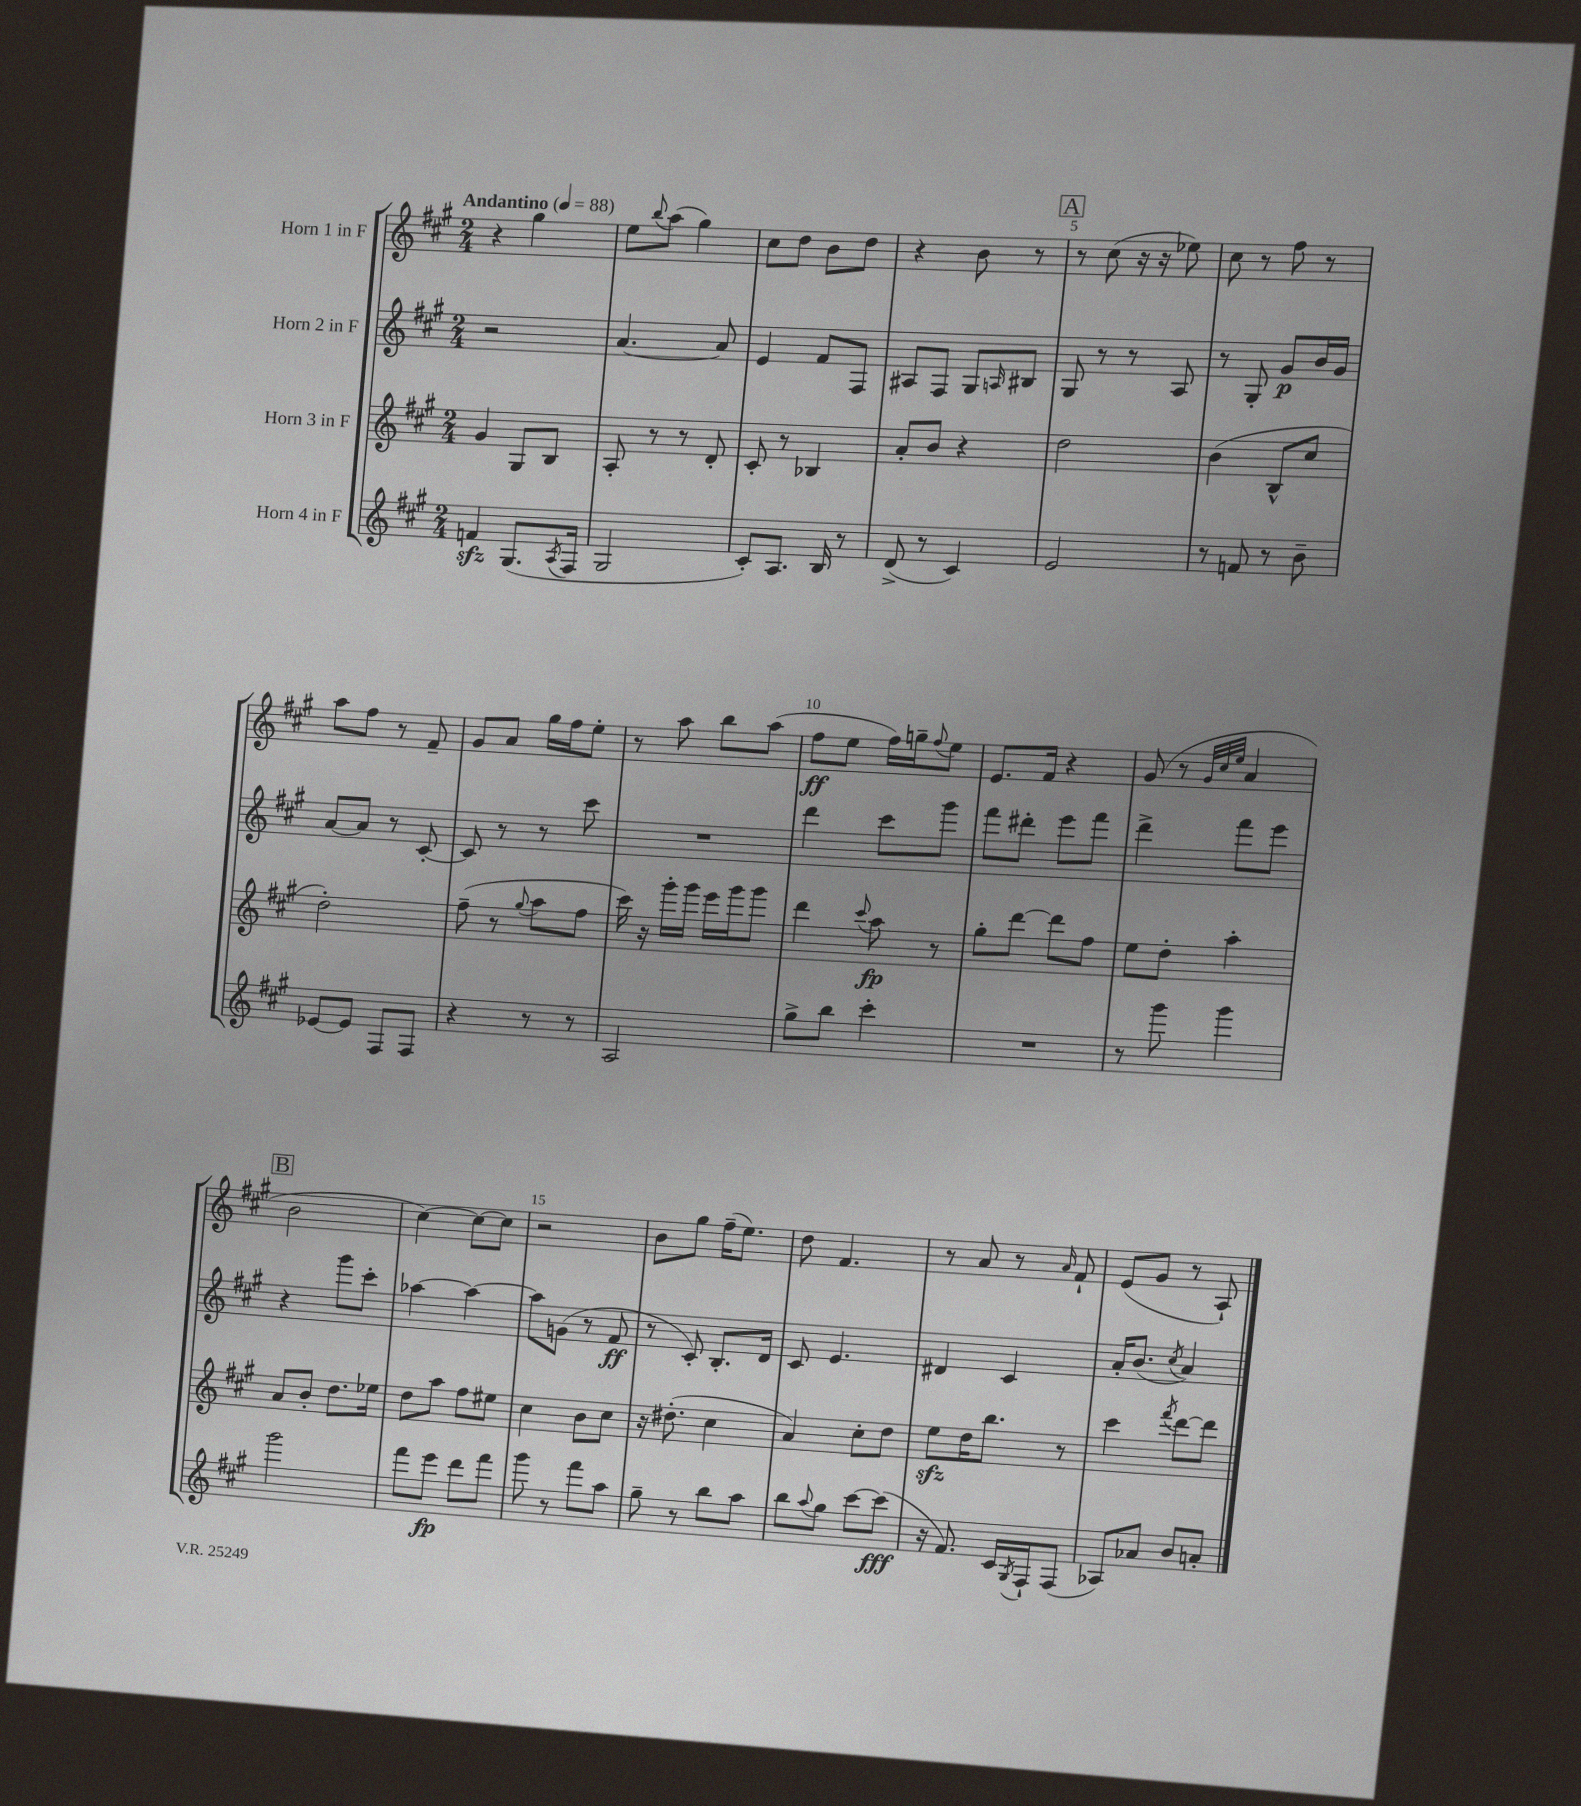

**kern	**kern	**kern	**kern
*staff4	*staff3	*staff2	*staff1
*clefG2	*clefG2	*clefG2	*clefG2
*k[f#c#g#]	*k[f#c#g#]	*k[f#c#g#]	*k[f#c#g#]
*M2/4	*M2/4	*M2/4	*M2/4
*MM88	*MM88	*MM88	*MM88
4f/	4g#/	2r	4r
(8.G#/L	8G#/L	.	4gg#\
.	8B/J	.	.
8qA/	.	.	.
16F#/Jk	.	.	.
=	=	=	=
2G#/	8A'/	[4.a/	8ee\L
.	.	.	8qqbb/
.	8r	.	(8aa\J
.	8r	.	4gg#\)
.	8d'/	8a/]	.
=	=	=	=
8c#'/L)	8c#'/	4e/	8cc#\L
8.A/J	8r	.	8dd\J
.	4B-/	8f#/L	8b\L
16B/	.	.	.
8r	.	8F#/J	8dd\J
=	=	=	=
(8d^/	8a'/L	8A#/L	4r
8r	8b/J	8F#/J	.
4c#/)	4r	8G#/L	8b\
.	.	16qqA/	.
.	.	8B#/J	8r
=	=	=	=
2e/	2dd\	8G#/	8r
.	.	8r	(8cc#\
.	.	8r	16r
.	.	.	16r
.	.	8A/	8ee-\)
=	=	=	=
8r	(4b\	8r	8cc#\
8f/	.	8G#'/	8r
8r	8B^^/L	8g#/L	8ff#\
8b~\	8cc#/J	16b/L	8r
.	.	16g#/JJ	.
=	=	=	=
[8e-/L	2dd'\)	[8a/L	8aa\L
8e-/]J	.	8a/]J	8ff#\J
8F#/L	.	8r	8r
8F#/J	.	[8c#'/	8f#~/
=	=	=	=
4r	(8ff#~\	8c#/]	8g#/L
.	8r	8r	8a/J
.	8qqgg#/	.	.
8r	8aa\L	8r	16gg#\LL
.	.	.	16ff#\J
8r	8ff#\J	8ccc#\	8ee'\J
=	=	=	=
2A/	16ccc#\)	2r	8r
.	16r	.	.
.	16ggg#'\LL	.	8aa\
.	16ggg#\JJ	.	.
.	16eee\LL	.	8bb\L
.	16ggg#\J	.	.
.	8ggg#\J	.	(8aa\J
=	=	=	=
8gg#^\L	4ddd\	4ddd\	8ff#\L
8bb\J	.	.	8ee\J
.	8qqccc#/	.	.
4ccc#'\	8aa\	8ccc#\L	16ff#\LL)
.	.	.	16gg~\J
.	.	.	8qqff#/
.	8r	8ggg#\J	8ee\J
=	=	=	=
2r	8gg#'\L	8fff#\L	8.e/L
.	[8ddd\J	8ddd#'\J	.
.	.	.	16f#/Jk
.	8ddd\]L	8eee\L	4r
.	8ff#\J	8fff#\J	.
=	=	=	=
8r	8ee\L	4ddd^\	(8g#/
8ggg#\	8dd'\J	.	8r
.	.	.	32qqg#/LLL
.	.	.	32qqcc#/
.	.	.	32qqee/JJJ
4ggg#\	4aa'\	8fff#\L	4a/
.	.	8eee\J	.
=	=	=	=
2ggg#\	8a/L	4r	2b\
.	8b'/J	.	.
.	8.dd\L	8ggg#\L	.
.	.	8ccc#'\J	.
.	16ee-\Jk	.	.
=	=	=	=
8fff#\L	8dd\L	[4aa-\	[4cc#\)
8eee\J	8aa\J	.	.
8ddd\L	8ff#\L	4aa-\_	8cc#\_L
8fff#\J	8ee#\J	.	8cc#\]J
=	=	=	=
8ggg#\	4cc#\	8aa-\]L	2r
8r	.	(8g\J	.
8fff#\L	8b\L	8r	.
8aa\J	8cc#\J	8f#/	.
=	=	=	=
8gg#~\	16r	8r	8b\L
.	(8.dd#'\	.	.
8r	.	8c#'/)	8gg#\J
8bb\L	4cc#\	8.B'/L	(16ff#~\LK
.	.	.	8.ee\J)
8aa\J	.	.	.
.	.	16d/Jk	.
=	=	=	=
8bb\L	4a/)	8c#/	8dd\
8qqaa/	.	.	.
8gg#\J	.	4.e/	4.f#/
[8ccc#\L	8cc#'\L	.	.
(8ccc#\]J	8dd\J	.	.
=	=	=	=
16r	8ee\L	4d#/	8r
8.f#/)	.	.	.
.	16dd\K	.	8a/
.	8.bb\J	.	.
16c#/LL	.	4c#/	8r
8qG#/	.	.	.
16F#`/J	.	.	.
.	.	.	16qqa/
(8F#/J	8r	.	8f#`/
=	=	=	=
8A-/L)	4ccc#\	16a'/LK	(8e/L
.	.	(8.b/J	.
8a-/J	.	.	8g#/J
.	8qfff#/	8qcc#/	.
8b/L	[8ddd\L	4a/)	8r
8a'/J	8ddd\]J	.	8A`/)
==	==	==	==
*-	*-	*-	*-
